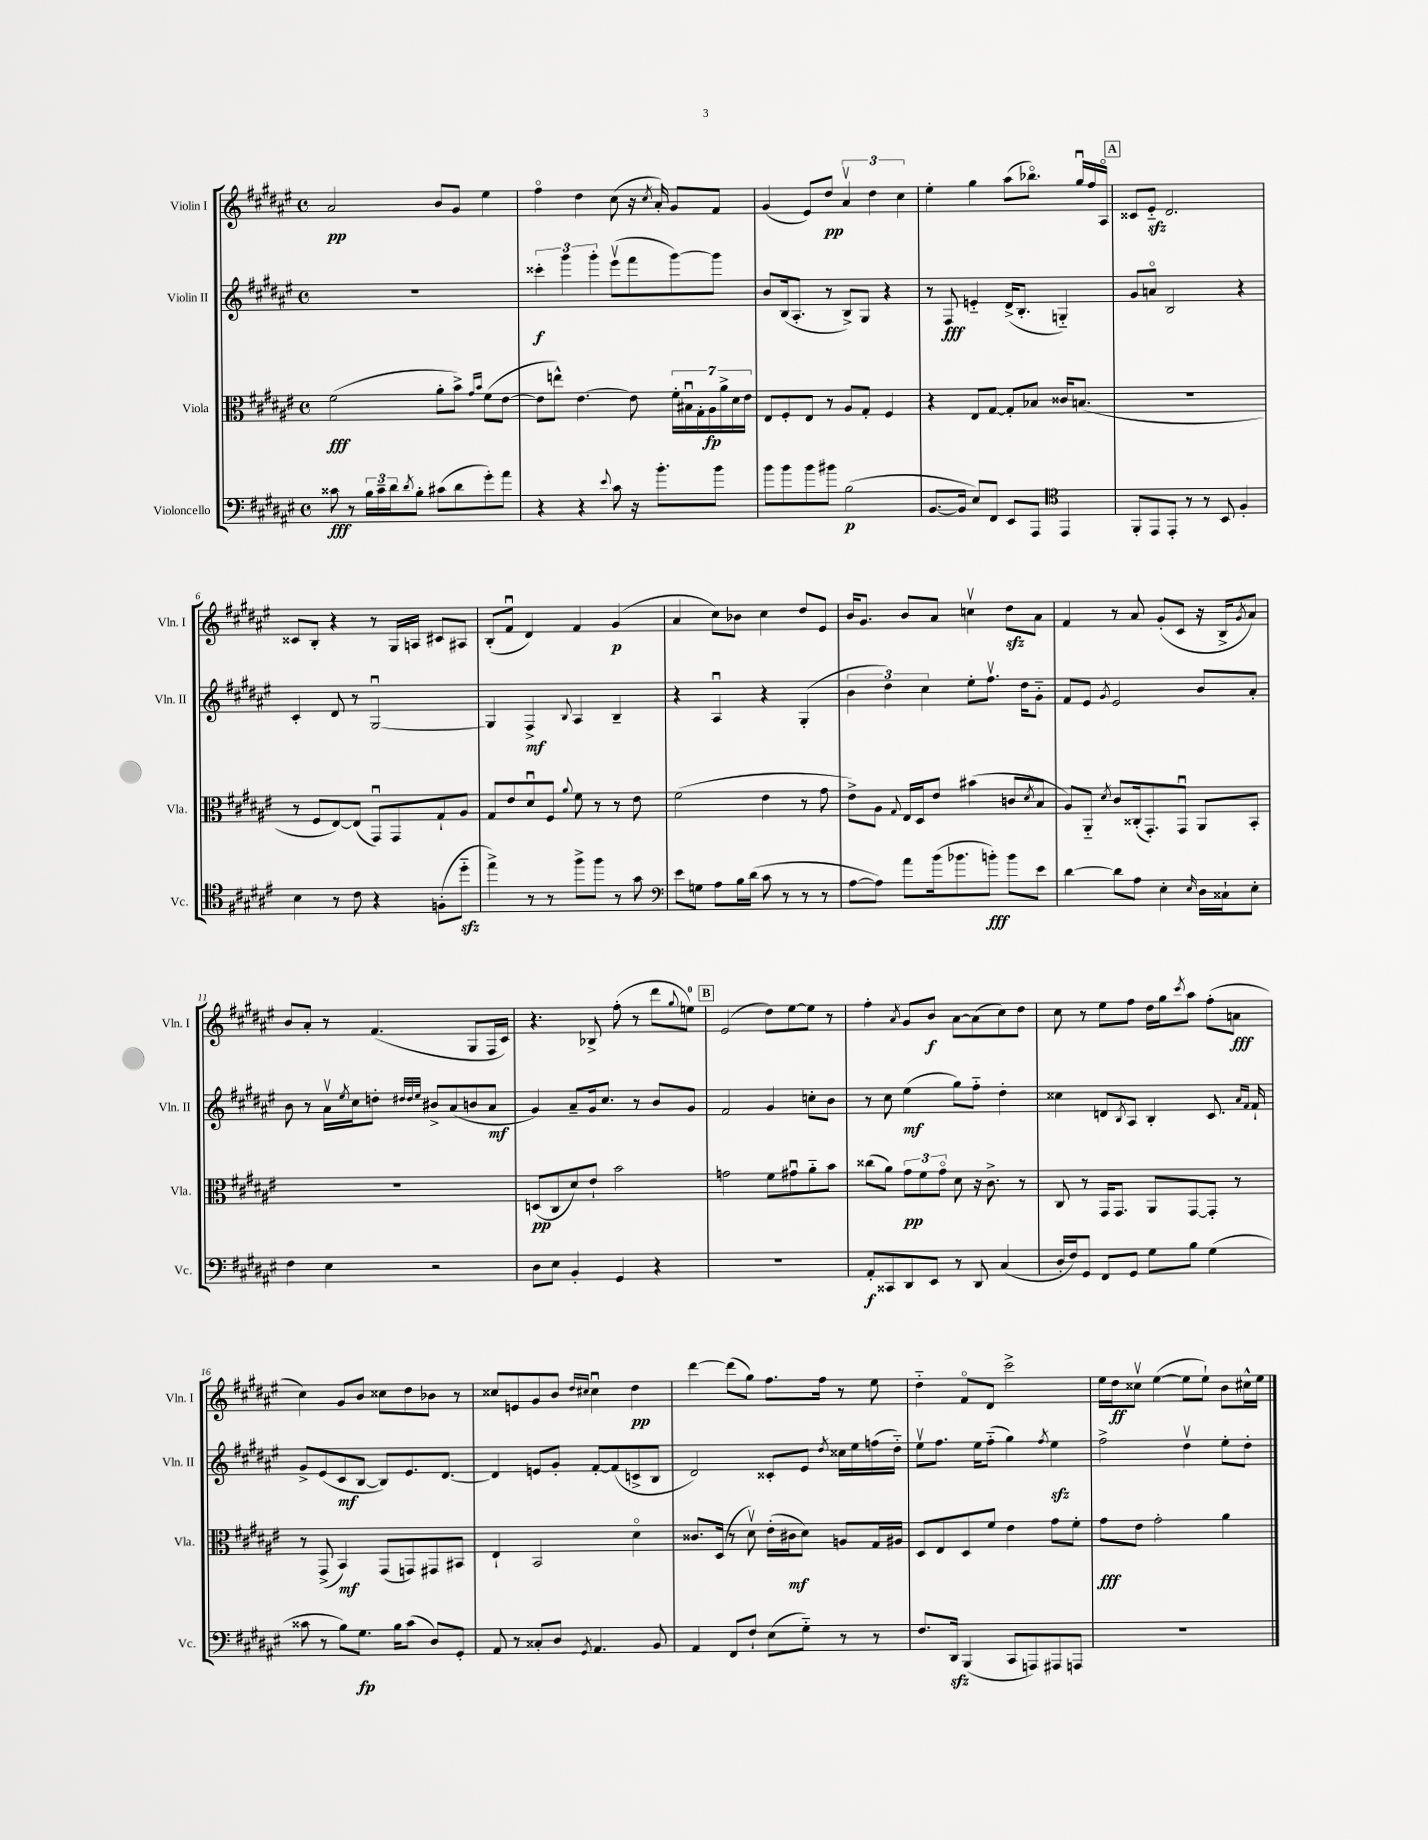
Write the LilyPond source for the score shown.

<<
\new StaffGroup <<
\new Staff = "s0" \with { instrumentName = "Violin I" shortInstrumentName = "Vln. I" } {
    \clef treble \key fis \major \defaultTimeSignature \time 4/4
    ais'2\pp b'8 gis'8 eis''4 |
    fis''4\flageolet dis''4 cis''8( r16 \acciaccatura { cis''8 } ais'16-.) gis'8 fis'8 |
    gis'4( eis'8) dis''8\pp \tuplet 3/2 { ais'4\upbow dis''4 cis''4 } |
    eis''4-. gis''4 ais''8( bes''8.\flageolet) gis''16\downbow fis''16 ais16\flageolet |
    \mark \markup { \box "A" } cisis'8 eis'8-_\sfz dis'2. |
    cisis'8 b8-. r4 r8 gis16 a16 cis'8 ais8 |
    b8-.( fis'8\downbow dis'4) fis'4 gis'4\p( |
    ais'4 cis''8) bes'8 cis''4 dis''8 eis'8 |
    b'16 gis'8. b'8 ais'8 c''4\upbow dis''8\sfz ais'8 |
    fis'4 r8 ais'8 gis'8-.( cis'8 r16 b16-> \acciaccatura { gis'8 } ais'8) |
    b'8 ais'8-. r8 fis'4.( gis8 fis16 cis'16) |
    r4. bes8-> fis''8-.( r8 dis'''8 \appoggiatura { gis''8 } e''8-0) |
    \mark \markup { \box "B" } eis'2( dis''8) eis''8~ eis''8 r8 |
    fis''4-. \acciaccatura { ais'8 } gis'8 b'8\f ais'8~ ais'8( cis''8) dis''8 |
    cis''8 r8 eis''8 fis''8 dis''16 gis''16 \acciaccatura { cis'''8 } ais''8 fis''8-.( a'8\fff |
    cis''4) gis'8 b'8 cisis''8 dis''8 bes'8 r8 |
    cisis''8 e'8 gis'8 b'8 \grace { dis''16 cis''16 } cis''4\downbow dis''4\pp |
    dis'''4~ dis'''8( gis''8) fis''8. fis''16 r8 eis''8 |
    dis''4-_ fis'8\flageolet dis'8 cis'''2-> |
    eis''16 dis''16\ff cisis''8\upbow eis''4~( eis''8 eis''8-!) b'8 cis''16-^ eis''16 \bar "|." |
}
\new Staff = "s1" \with { instrumentName = "Violin II" shortInstrumentName = "Vln. II" } {
    \clef treble \key fis \major \defaultTimeSignature \time 4/4
    R1 |
    \tuplet 3/2 { cisis'''4-.\f gis'''4 gis'''4-. } eis'''8\upbow( fis'''8 gis'''8~) gis'''8 |
    b'8 b16( ais8.-. r8 b8->) gis8 r4 |
    r8 fis8\fff e'4-_ dis'16->( b8.-. g4-_) |
    \mark \markup { \box "A" } gis'8 a'8\flageolet b2 r4 |
    cis'4-. dis'8 r8 gis2~\downbow |
    gis4 fis4->\mf \appoggiatura { b8 } ais4 b4-- |
    r4 ais4\downbow r4 gis4-.( |
    \tuplet 3/2 { b'4 dis''4) cis''4 } eis''8-. fis''8.\upbow dis''16 gis'8-_ |
    fis'8 eis'8 \acciaccatura { gis'8 } eis'2 b'8 ais'8-. |
    b'8 r8 ais'16\upbow \acciaccatura { eis''8 } cis''16 d''8-. \grace { dis''32 dis''32 eis''32 } bis'8-> ais'8( b'8 ais'8\mf |
    gis'4) ais'8-- gis'16 cis''8. r8 b'8 gis'8 |
    \mark \markup { \box "B" } fis'2 gis'4 c''8-. b'8 |
    r8 cis''8 eis''4\mf( gis''8) fis''8-_ dis''4-. |
    cisis''4 d'8 \acciaccatura { b8 } ais8 b4-. cis'8. \grace { ais'16 fis'16 } fis'16-! |
    gis'8-> eis'8( cis'8\mf b8~ b8) eis'8. dis'8.~ |
    dis'4 e'8 gis'8-. fis'8~-. fis'8( c'8-> b8 |
    dis'2) cisis'8-. eis'8 \acciaccatura { dis''8 } cisis''16 eis''16 f''16( dis''16-_) |
    eis''8\upbow fis''8. eis''16 fis''8-_( gis''4) \acciaccatura { fis''8 } eis''4\sfz |
    fis''2-> dis''4\upbow eis''8-. dis''8-. \bar "|." |
}
\new Staff = "s2" \with { instrumentName = "Viola" shortInstrumentName = "Vla." } {
    \clef alto \key fis \major \defaultTimeSignature \time 4/4
    fis'2\fff( ais'8-. b'8->) \grace { gis'16 b'16 } fis'8( eis'8~ |
    eis'8 e''8-^) eis'4.~ eis'8 \tuplet 7/4 { fis'16-. bis16\downbow gis16-. ais16\fp ais'16-> dis'16 eis'16 } |
    eis8 fis8-. eis8 r8 ais8 gis8-. fis4 |
    r4 eis8 gis8~ gis8-. bes8 cisis'16 b8.( |
    \mark \markup { \box "A" } R1 |
    r8 fis8 eis8~) eis8( gis,8\downbow) gis,8 gis8-! ais8 |
    gis8 eis'8 dis'8\downbow fis8 \appoggiatura { ais'8 } fis'8 r8 r8 eis'8 |
    fis'2( eis'4 r8 gis'8 |
    eis'8->) ais8 \appoggiatura { gis8 } eis16 dis16 eis'8 bis'4( c'8 \acciaccatura { dis'8 } b8 |
    ais8) ais,8-_ \acciaccatura { dis'8 } cis'8 cisis16-.( gis,8.-.) gis,8\downbow ais,8 b,8-. |
    R1 |
    d8\pp( cis8 dis'8) eis'8-! b'2 |
    \mark \markup { \box "B" } g'2 fis'8 gis'8\downbow ais'8-_ b'8 |
    cisis''8( ais'8) \tuplet 3/2 { gis'8\pp fis'8 gis'8\flageolet } dis'8 r16 cis'8.-> r8 |
    cis8 r8 gis,16 gis,8. ais,8 gis,8~ gis,8-. r8 |
    r8 gis,8->( b,4\mf) gis,8( g,8) gis,8 bis,8 |
    eis4-! b,2 dis'4\flageolet |
    cisis'8. dis16( r8 dis'8\upbow) eis'16-.( cis'16\mf dis'8) a8 gis16 ais16 |
    dis8 eis8 dis8 fis'8 eis'4 gis'8 fis'8-. |
    gis'8\fff eis'8 gis'2-. ais'4 \bar "|." |
}
\new Staff = "s3" \with { instrumentName = "Violoncello" shortInstrumentName = "Vc." } {
    \clef bass \key fis \major \defaultTimeSignature \time 4/4
    cisis'8\fff r8 \tuplet 3/2 { b16 cisis'16-- dis'16 } \acciaccatura { dis'8 } b8-. cis'8( dis'8 gis'8-.) ais'8 |
    r4 r4 \appoggiatura { eis'8 } cis'8 r16 b'8.-. b'8 |
    b'8 b'8 b'8 bis'8 b2\p( |
    b,8.~ b,16 eis8) fis,8 eis,8 ais,,8 \clef tenor eis,4 |
    \mark \markup { \box "A" } fis,8-. eis,8 eis,8-. r8 r8 b,8 fis4-. |
    b4 r8 cis'8 r4 f8-.( dis''8-_\sfz |
    eis''4->) r8 r8 fis''8-> fis''8 r8 gis'8 |
    \clef bass eis'8 g8 ais8 b16 dis'16( cis'8 r8 r8 r8 |
    ais8~ ais8) ais'8 b'16( bes'8. b'8-.\fff) b'8 eis'8 |
    dis'4~ dis'8 ais8 eis4-. \grace { eis16 } dis16 cisis16-! eis8-. |
    fis4 eis4 r2 |
    dis8 eis8 b,4-. gis,4 r4 |
    \mark \markup { \box "B" } R1 |
    ais,8-.\f cisis,8 dis,8 eis,8 r8 dis,8 cis4( |
    dis16-. fis16) gis,8 fis,8 gis,8 gis8 b8 gis4( |
    cisis'8 r8 b8) gis8.\fp b16 cisis'8( dis8) gis,8-. |
    ais,8 r8 cisis8-. dis8 \acciaccatura { gis,8 } ais,4. b,8 |
    ais,4 fis,8 fis8-! eis8( gis8-_) r8 r8 |
    fis8. dis,16\sfz b,,4( cis,8 a,,8) ais,,8 a,,8 |
    R1 \bar "|." |
}
>>
>>
